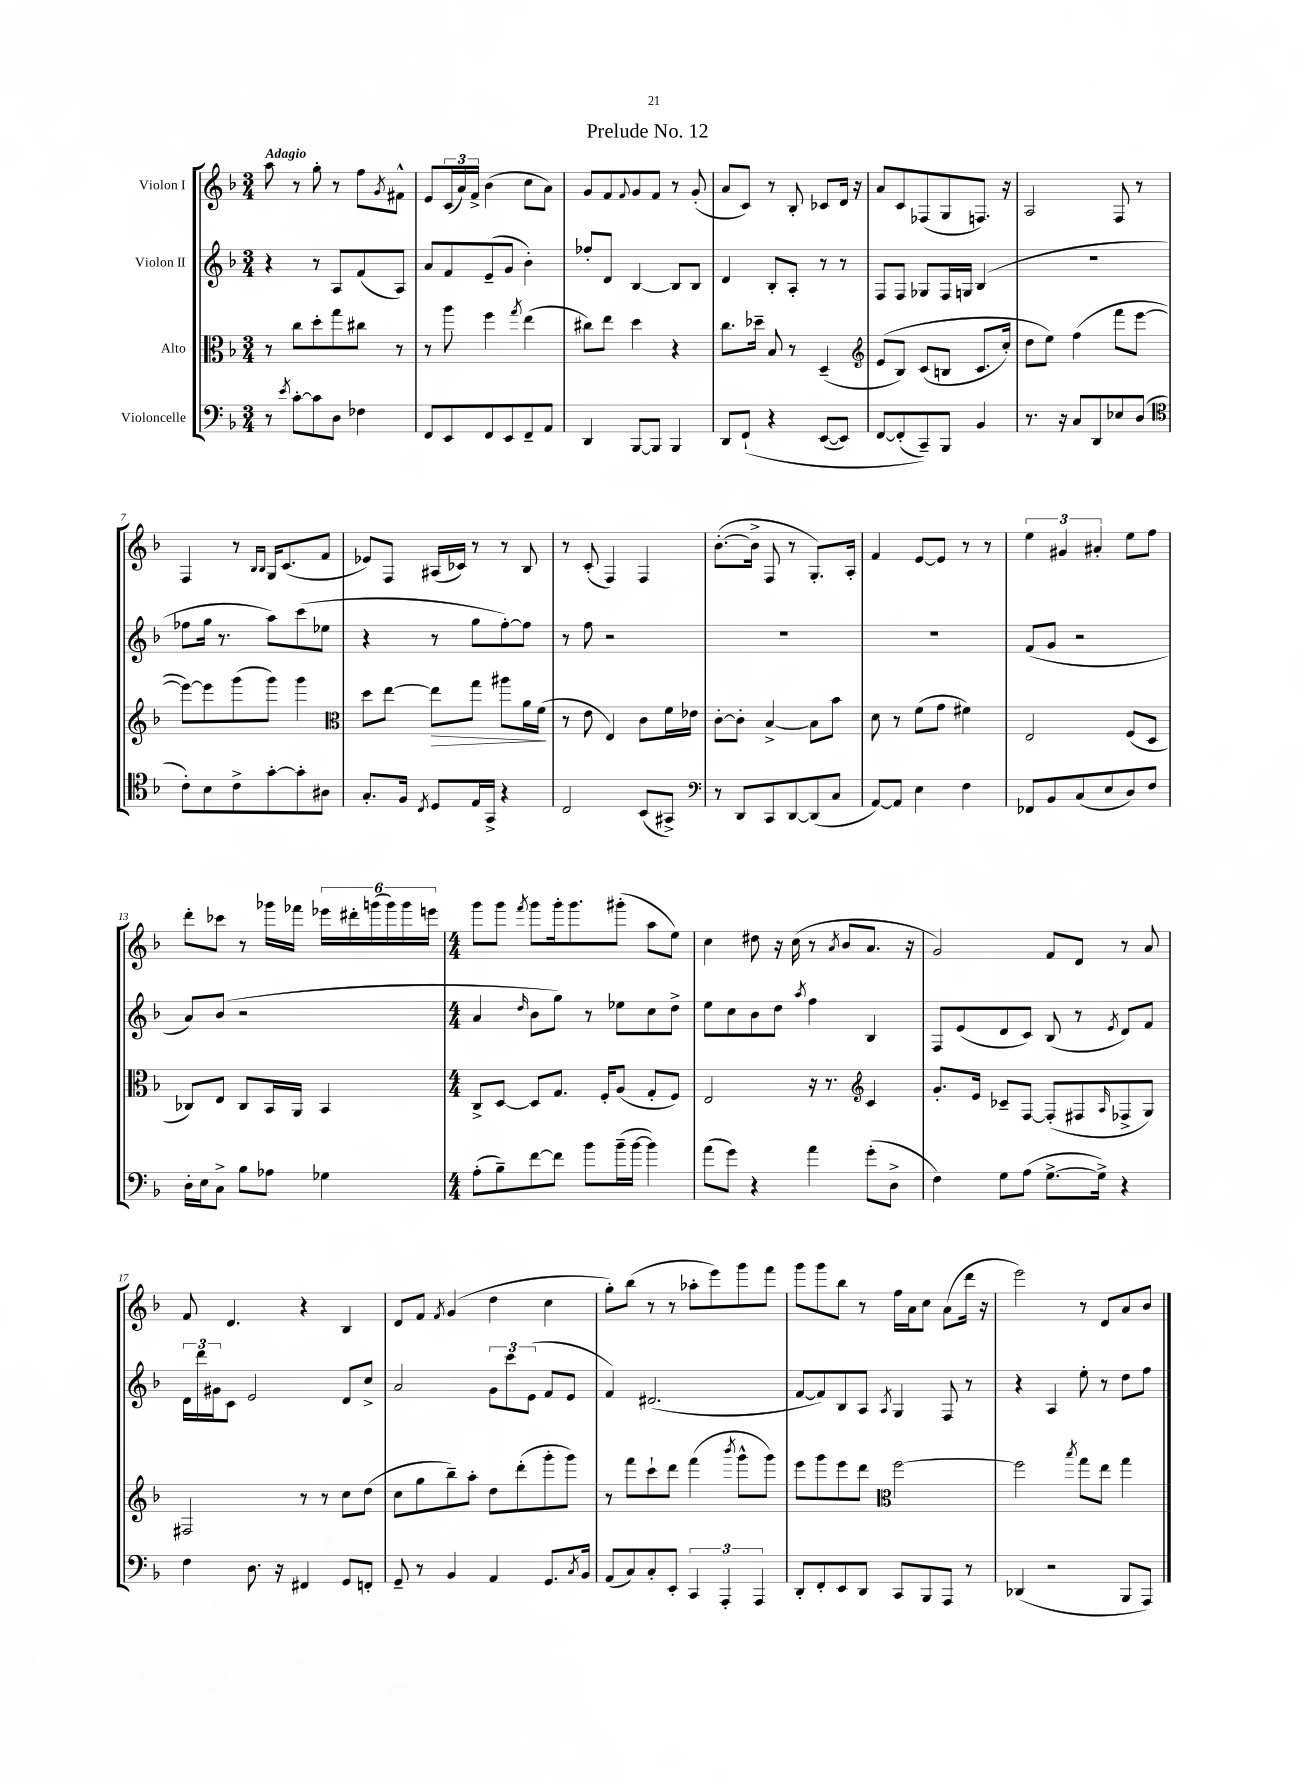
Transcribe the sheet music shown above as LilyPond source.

\header { title = "Prelude No. 12" }
<<
\new StaffGroup <<
\new Staff = "s0" \with { instrumentName = "Violon I" } {
    \clef treble \key f \major \numericTimeSignature \time 3/4 \tempo "Adagio"
    a''8 r8 g''8-. r8 f''8 \acciaccatura { g'8 } fis'8-^ |
    e'8 \tuplet 3/2 { c'16( a'16) f'16-> } bes'4( c''8 a'8) |
    g'8 f'8 \appoggiatura { f'8 } g'8 f'8 r8 g'8-.( |
    a'8 c'8) r8 bes8-. ces'8 d'16 r16 |
    a'8 c'8 fes8( g8 f8.) r16 |
    a2 f8 r8 |
    f4 r8 \grace { bes16 bes16 } g16 c'8.( f'8 |
    ees'8) f8 ais16( ces'16) r8 r8 bes8 |
    r8 c'8-.( f4) f4 |
    bes'8.~-.( bes'16-> f8 r8 g8.-.) a16-. |
    f'4 e'8~ e'8 r8 r8 |
    \tuplet 3/2 { e''4 gis'4 ais'4-. } e''8 f''8 |
    d'''8-. ces'''8 r8 ges'''16 fes'''16 \tuplet 6/4 { ees'''16 dis'''16-. g'''16( g'''16) g'''16 e'''16 } |
    \numericTimeSignature \time 4/4 g'''8 g'''8 \acciaccatura { f'''8 } g'''8 g'''16-. g'''8. gis'''8-.( a''8 e''8) |
    c''4 dis''8 r16 c''16( r8 \acciaccatura { a'8 } bes'8 a'8. r16 |
    g'2) f'8 d'8 r8 a'8 |
    f'8 d'4. r4 bes4 |
    d'8 f'8 \acciaccatura { f'8 } g'4( d''4 c''4 |
    g''8-.) bes''8( r8 r8 aes''8-. e'''8) g'''8 f'''8 |
    g'''8 g'''8 bes''8 r8 f''16 a'16 c''8 a'8( d'''16 r16 |
    e'''2) r8 d'8 a'8 bes'8 \bar "|." |
}
\new Staff = "s1" \with { instrumentName = "Violon II" } {
    \clef treble \key f \major \numericTimeSignature \time 3/4
    r4 r8 a8 f'8( a8) |
    a'8 f'8 e'8--( g'8 bes'4-.) |
    fes''8-. d'8 bes4~ bes8 bes8 |
    d'4 bes8-. a8-. r8 r8 |
    f8 f8 ges8 f16 g16 bes4( |
    R2. |
    fes''8 g''16 r8. a''8) c'''8( ees''8 |
    r4 r8 g''8 f''8~-.) f''8 |
    r8 f''8 r2 |
    R2. |
    R2. |
    f'8( g'8 r2 |
    a'8) bes'8( r2 |
    \numericTimeSignature \time 4/4 a'4 \grace { d''16 } bes'8 g''8) r8 ees''8 c''8 d''8-> |
    e''8 c''8 bes'8 d''8 \acciaccatura { a''8 } f''4 bes4 |
    f8 e'8( d'8 c'8) bes8( r8 \acciaccatura { e'8 } d'8) f'8 |
    \tuplet 3/2 { d'16 d'''16 gis'16 } c'8 e'2 d'8 c''8-> |
    a'2 \tuplet 3/2 { g'8 c'''8 e'8( } f'8 e'8 |
    f'4) dis'2.( |
    f'8~ f'8) bes8 a8 \acciaccatura { a8 } g4 f8 r8 |
    r4 a4 e''8-. r8 d''8 f''8 \bar "|." |
}
\new Staff = "s2" \with { instrumentName = "Alto" } {
    \clef alto \key f \major \numericTimeSignature \time 3/4
    r8 c''8 d''8-. g''8 cis''8 r8 |
    r8 a''8 f''4 \acciaccatura { g''8 } e''4( |
    cis''8) e''8 d''4 r4 |
    c''8. des''16-- bes8 r8 d4--( |
    \clef treble e'8\( bes8) c'8( b8 c'8. c''16-.) |
    d''8 e''8\) f''4( f'''8 e'''8~ |
    e'''8~) e'''8 g'''8( g'''8) g'''4 |
    \clef alto d''8 e''8~ e''8\> g''8 ais''8 a'16 f'16\!( |
    r8 e'8 e4) c'8 f'16 ees'16 |
    c'8~-. c'8-. bes4~-> bes8 bes'8 |
    d'8 r8 f'8( g'8 fis'4) |
    e2 f8( d8 |
    ces8) e8 ces8 bes,16 a,16 bes,4 |
    \numericTimeSignature \time 4/4 c8-> d8~ d8 g8. f16-. a8( g8-. f8) |
    e2 r16 r8. \clef treble c'4 |
    g'8.-. e'16 ces'8-- f8~ f8-.( fis8 \grace { a16 } fes8-> g8) |
    fis2 r8 r8 c''8 d''8( |
    c''8 g''8 bes''8--) a''8-. d''8 d'''8-.( g'''8-. g'''8) |
    r8 f'''8 c'''8-! d'''8 f'''4( \acciaccatura { bes'''8 } g'''8-^ g'''8) |
    e'''8 g'''8 e'''8 d'''8 \clef alto f''2~ |
    f''2 \acciaccatura { bes''8 } g''8 e''8 g''4 \bar "|." |
}
\new Staff = "s3" \with { instrumentName = "Violoncelle" } {
    \clef bass \key f \major \numericTimeSignature \time 3/4
    r8 \acciaccatura { e'8 } c'8~-. c'8 d8 fes4 |
    f,8 e,8 f,8 e,8 f,8-- a,8 |
    d,4 bes,,8~ bes,,8 bes,,4 |
    d,8 f,8-!\( r4 e,8~( e,8) |
    f,8~ f,8-.( c,8--)\) bes,,8 bes,4 |
    r8. r16 c8 d,8 ees8 d8( |
    \clef tenor c'8-.) bes8 c'8-> g'8~-. g'8-. ais8 |
    g8.-. f16 \acciaccatura { c8 } d8 e16 g,16-> r4 |
    c2 bes,8( gis,8->) |
    \clef bass r8 d,8 c,8 d,8~ d,8( c8 |
    a,8~) a,8 e4 f4 |
    fes,8 bes,8 c8( e8 d8) f8 |
    d16-. e16 c8-> bes8 aes8 ges4 |
    \numericTimeSignature \time 4/4 a8-.( bes8--) f'8~ f'8 bes'8 bes'16--( bes'16~ bes'4) |
    a'8( g'8) r4 a'4 g'8-.( d8-> |
    f4) g8 a8( g8.~-> g16->) r4 |
    f4 d8. r16 fis,4 g,8 f,8-. |
    g,8-- r8 bes,4 a,4 g,8. \acciaccatura { c8 } bes,16 |
    a,8( c8) c8-. e,8-. \tuplet 3/2 { c,4 a,,4-. a,,4 } |
    d,8-. f,8-. e,8 d,8 c,8 bes,,8 a,,8 r8 |
    des,4( r2 bes,,8 a,,8) \bar "|." |
}
>>
>>
